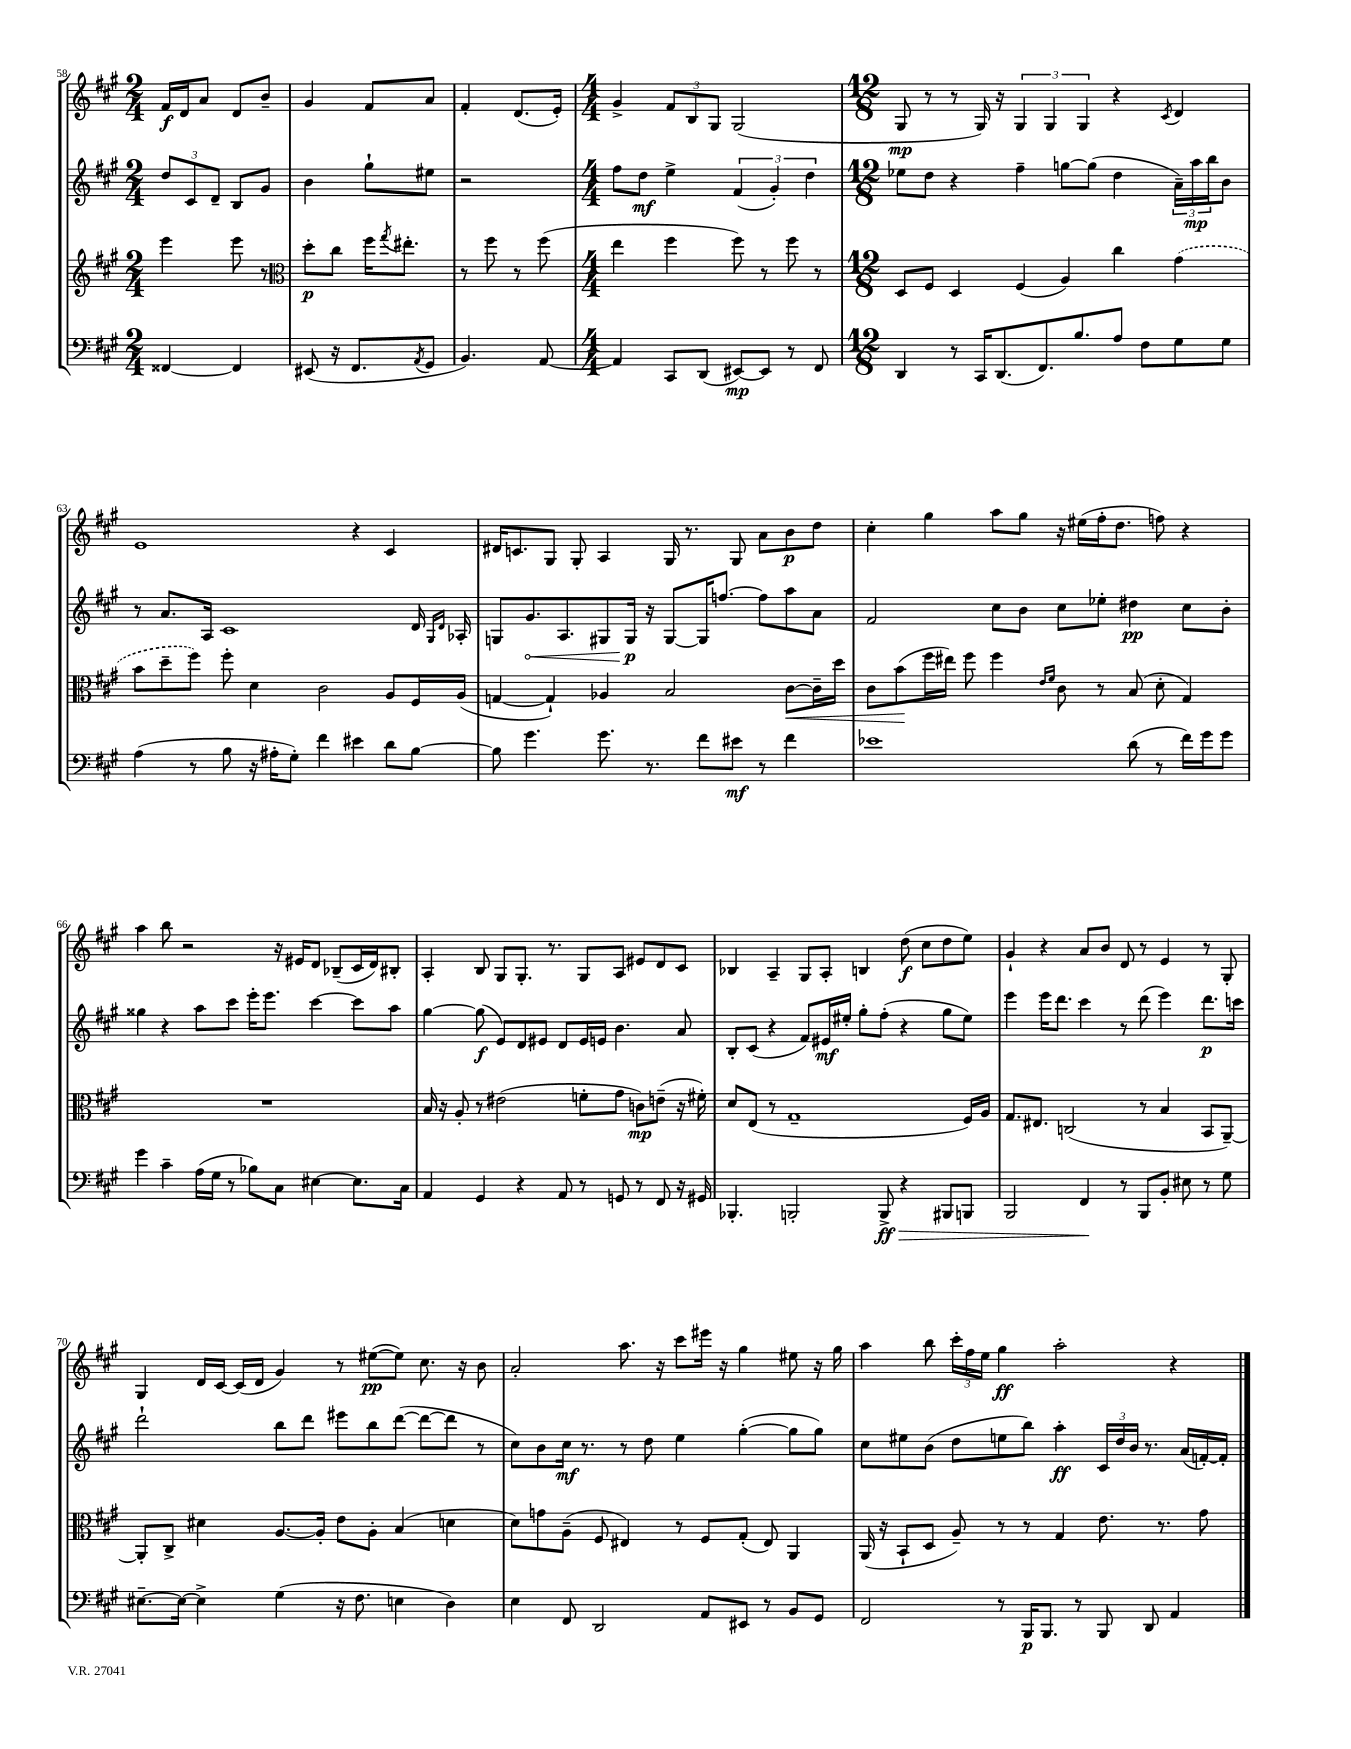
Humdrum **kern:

**kern	**dynam	**kern	**dynam	**kern	**dynam	**kern	**dynam
*part4	*part4	*part3	*part3	*part2	*part2	*part1	*part1
*staff4	*staff4	*staff3	*staff3	*staff2	*staff2	*staff1	*staff1
*clefF4	*	*clefG2	*	*clefG2	*	*clefG2	*
*k[f#c#g#]	*	*k[f#c#g#]	*	*k[f#c#g#]	*	*k[f#c#g#]	*
*M2/4	*	*M2/4	*	*M2/4	*	*M2/4	*
=58	=58	=58	=58	=58	=58	=58	=58
[4FF##X/	.	4eee\	.	12dd/L	.	16f#/LL	f
.	.	.	.	.	.	16d/J	.
.	.	.	.	12c#/	.	.	.
.	.	.	.	.	.	8a/J	.
.	.	.	.	12d~/J	.	.	.
4FF##/]	.	8eee\	.	8B/L	.	8d/L	.
.	.	8r	.	8g#/J	.	8b~/J	.
=59	=59	=59	=59	=59	=59	=59	=59
*	*	*clefC3	*	*	*	*	*
(8EE#X/	.	8dd'\L	p	4b\	.	4g#/	.
16r	.	8cc#\J	.	.	.	.	.
8.FF#/L	.	.	.	.	.	.	.
.	.	16ff#\KL	.	8gg#`\L	.	8f#/L	.
.	.	8qgg#/	.	.	.	.	.
.	.	8.ee#X'\J	.	.	.	.	.
8qAA/	.	.	.	.	.	.	.
8GG#/J	.	.	.	8ee#X\J	.	8a/J	.
=60	=60	=60	=60	=60	=60	=60	=60
4.BB/)	.	8r	.	2r	.	4f#'/	.
.	.	8ff#\	.	.	.	.	.
.	.	8r	.	.	.	(8.d/L	.
[8AA/	.	(8ff#\	.	.	.	.	.
.	.	.	.	.	.	16e'/Jk)	.
=61	=61	=61	=61	=61	=61	=61	=61
*M4/4	*	*M4/4	*	*M4/4	*	*M4/4	*
4AA/]	.	4ee\	.	8ff#\L	.	4g#^/	.
.	.	.	.	8dd\J	mf	.	.
8CC#/L	.	4ff#\	.	4ee^\	.	12f#/L	.
.	.	.	.	.	.	12B/	.
(8DD/J	.	.	.	.	.	.	.
.	.	.	.	.	.	12G#/J	.
[8EE#X/L)	mp	8ff#\)	.	(6f#/	.	(2G#/	.
8EE#/J]	.	8r	.	.	.	.	.
.	.	.	.	6g#'/)	.	.	.
8r	.	8ff#\	.	.	.	.	.
.	.	.	.	6dd\	.	.	.
8FF#/	.	8r	.	.	.	.	.
=62	=62	=62	=62	=62	=62	=62	=62
*M12/8	*	*M12/8	*	*M12/8	*	*M12/8	*
4DD/	.	8D/L	.	8ee-X\L	.	8G#/	mp
.	.	8F#/J	.	8dd\J	.	8r	.
8r	.	4D/	.	4r	.	8r	.
16CC#/KL	.	.	.	.	.	16G#/)	.
(8.DD/	.	.	.	.	.	16r	.
.	.	(4F#/	.	4ff#~\	.	6G#/	.
8.FF#/)	.	.	.	.	.	.	.
.	.	.	.	.	.	6G#/	.
.	.	4A/)	.	[8ggn\L	.	.	.
8.B/	.	.	.	.	.	.	.
.	.	.	.	.	.	6G#/	.
.	.	.	.	(8gg\J]	.	.	.
8A/J	.	4cc#\	.	4dd\	.	4r	.
8F#\L	.	.	.	.	.	.	.
.	.	.	.	.	.	8qc#/	.
8G#\	.	(4g#\	.	24a~\LL)	.	4d/	.
.	.	.	.	24aa\	mp	.	.
.	.	.	.	24bb\J	.	.	.
8G#\J	.	.	.	8b\J	.	.	.
!!LO:LB:g=z
=63	=63	=63	=63	=63	=63	=63	=63
(4A\	.	8b\L	.	8r	.	1e	.
.	.	8dd~\	.	8.a/L	.	.	.
8r	.	8ff#\J)	.	.	.	.	.
.	.	.	.	16A/Jk	.	.	.
8B\	.	8ff#'\	.	1c#	.	.	.
16r	.	4d\	.	.	.	.	.
16A#X'\KL	.	.	.	.	.	.	.
8G#'\J)	.	.	.	.	.	.	.
4f#\	.	2c#\	.	.	.	.	.
4e#X\	.	.	.	.	.	4r	.
8d\L	.	8A/L	.	.	.	4c#/	.
[8B\J	.	16F#/L	.	16d/	.	.	.
.	.	.	.	16qqG#/LL	.	.	.
.	.	.	.	16qqd/JJ	.	.	.
.	.	(16A/JJ	.	16A-X'/	.	.	.
=64	=64	=64	=64	=64	=64	=64	=64
8B\]	.	[4Gn/	.	8Gn/L	.	16d#X/KL	.
.	.	.	.	.	.	8.cn/	.
!	!	!	!	!	!LO:HP:b	!	!
4.g#\	.	.	.	8.g#/	<	.	.
.	.	4G`/])	.	.	.	8G#/J	.
.	.	.	.	8.A/	.	.	.
.	.	.	.	.	.	8G#'/	.
8.g#\	.	4A-X/	.	8G#X/	.	4A/	.
.	.	.	.	16G#/Jk	p	.	.
8.r	.	.	.	16r	[	.	.
.	.	2B/	.	[8G#/L	.	16G#/	.
.	.	.	.	.	.	8.r	.
8f#\L	.	.	.	16G#/K]	.	.	.
.	.	.	.	[8.ffn/J	.	.	.
8e#X\J	mf	.	.	.	.	8G#/	.
8r	.	.	.	8ff\L]	.	8a\L	.
!	!	!	!LO:HP:b	!	!	!	!
4f#\	.	[8c#\L	<	8aa\	.	8b\	p
.	.	16c#~\L]	.	8a\J	.	8dd\J	.
.	.	16dd\JJ	.	.	.	.	.
=65	=65	=65	=65	=65	=65	=65	=65
1e-X	.	8c#\L	.	2f#/	.	4cc#'\	.
.	.	(8b\	.	.	.	.	.
.	.	16ff#\L	[	.	.	4gg#\	.
.	.	16ee#X\JJ)	.	.	.	.	.
.	.	8ff#\	.	.	.	.	.
.	.	4ff#\	.	8cc#\L	.	8aa\L	.
.	.	.	.	8b\J	.	8gg#\J	.
.	.	16qqe/LL	.	.	.	.	.
.	.	16qqf#/JJ	.	.	.	.	.
.	.	8c#\	.	8cc#\L	.	16r	.
.	.	.	.	.	.	(16ee#X\LL	.
.	.	8r	.	8ee-X'\J	.	16ff#'\J	.
.	.	.	.	.	.	8.dd\J	.
(8d\	.	(8B/	.	4dd#X\	pp	.	.
8r	.	8d'\	.	.	.	8ffn\)	.
16f#\LL)	.	4G#/)	.	8cc#\L	.	4r	.
16g#\J	.	.	.	.	.	.	.
8g#\J	.	.	.	8b'\J	.	.	.
!!LO:LB:g=z
=66	=66	=66	=66	=66	=66	=66	=66
4g#\	.	1.r	.	4gg##X\	.	4aa\	.
4c#~\	.	.	.	4r	.	8bb\	.
.	.	.	.	.	.	2r	.
(16A\LL	.	.	.	8aa\L	.	.	.
16G#\JJ	.	.	.	.	.	.	.
8r	.	.	.	8ccc#\J	.	.	.
8B-X\L)	.	.	.	16eee'\KL	.	.	.
.	.	.	.	8.eee\J	.	.	.
8C#\J	.	.	.	.	.	16r	.
.	.	.	.	.	.	16e#X/KL	.
[4E#X\	.	.	.	[4ccc#\	.	8d/J	.
.	.	.	.	.	.	(8B-X~/L	.
8.E#\L]	.	.	.	8ccc#\L]	.	16c#/L	.
.	.	.	.	.	.	16d/J)	.
.	.	.	.	8aa\J	.	8B#X'/J	.
16C#\Jk	.	.	.	.	.	.	.
=67	=67	=67	=67	=67	=67	=67	=67
4AA/	.	16B/	.	[4gg#\	.	4A'/	.
.	.	16r	.	.	.	.	.
.	.	8A'/	.	.	.	.	.
4GG#/	.	8r	.	(8gg#\]	f	8B/	.
.	.	(2e#X\	.	8e/L)	.	8G#/L	.
4r	.	.	.	8d/	.	8.G#'/J	.
.	.	.	.	8e#X/J	.	.	.
.	.	.	.	.	.	8.r	.
8AA/	.	.	.	8d/L	.	.	.
8r	.	8fn'\L	.	16e#/L	.	8G#/L	.
.	.	.	.	16en/JJ	.	.	.
8GGn/	.	8g#\J	.	4.b\	.	8A/J	.
8r	.	8cn\L)	mp	.	.	8e#X/L	.
8FF#/	.	(8en~\J	.	.	.	8d/	.
16r	.	16r	.	8a/	.	8c#/J	.
16GG#X/	.	16f#X'\)	.	.	.	.	.
=68	=68	=68	=68	=68	=68	=68	=68
4.BBB-X'/	.	8d/L	.	8B'/L	.	4B-X/	.
.	.	(8E/J	.	(8c#/J	.	.	.
.	.	8r	.	4r	.	4A~/	.
2BBBn'/	.	1G#~	.	.	.	.	.
.	.	.	.	8f#/L)	.	8G#/L	.
.	.	.	.	16e#X/L	mf	8A'/J	.
.	.	.	.	16ee#X'/JJ	.	.	.
.	.	.	.	8gg#'\L	.	4Bn/	.
!	!LO:HP:b	!	!	!	!	!	!
8BBB^/	> ff	.	.	(8ff#'\J	.	.	.
4r	.	.	.	4r	.	(8dd\	f
.	.	.	.	.	.	8cc#\L	.
8BBB#X/L	.	.	.	8gg#\L	.	8dd\	.
8BBBn/J	.	16F#/LL)	.	8ee#\J)	.	8ee\J)	.
.	.	16A/JJ	.	.	.	.	.
=69	=69	=69	=69	=69	=69	=69	=69
2BBB/	.	8.G#/L	.	4eee\	.	4g#`/	.
.	.	8.E#X/J	.	.	.	.	.
.	.	.	.	16eee\KL	.	4r	.
.	.	.	.	8.ddd\J	.	.	.
.	.	(2Cn/	.	.	.	.	.
4FF#/	.	.	.	4ccc#\	.	8a/L	.
.	.	.	.	.	.	8b/J	.
8r	]	.	.	8r	.	8d/	.
8BBB/L	.	8r	.	(8ddd\	.	8r	.
8BB'/J	.	4B/	.	4eee\)	.	4e/	.
8E#X\	.	.	.	.	.	.	.
8r	.	8BB/L	.	8.ddd\L	p	8r	.
8G#\	.	[8AA~/J)	.	.	.	8G#'/	.
.	.	.	.	16cccn\Jk	.	.	.
!!LO:LB:g=z
=70	=70	=70	=70	=70	=70	=70	=70
[8.E#X~\L	.	8AA'/L]	.	2ddd`\	.	4G#/	.
.	.	8C#^/J	.	.	.	.	.
16E#\Jk_	.	.	.	.	.	.	.
4E#^\]	.	4d#X\	.	.	.	16d/LL	.
.	.	.	.	.	.	[16c#/JJ	.
.	.	.	.	.	.	(16c#/LL]	.
.	.	.	.	.	.	16d/JJ	.
(4G#\	.	[8.A/L	.	8bb\L	.	4g#/)	.
.	.	.	.	8ddd\J	.	.	.
.	.	16A'/Jk]	.	.	.	.	.
16r	.	8e\L	.	8eee#X\L	.	8r	.
8.F#\	.	.	.	.	.	.	.
.	.	8A'\J	.	8bb\	.	([8ee#X\L	pp
4En\	.	(4B/	.	([8ddd\J	.	8ee#\J])	.
.	.	.	.	8ddd\L_	.	8.cc#\	.
4D\)	.	4dn\	.	8ddd\J]	.	.	.
.	.	.	.	.	.	16r	.
.	.	.	.	8r	.	8b\	.
=71	=71	=71	=71	=71	=71	=71	=71
4E\	.	8d\L)	.	8cc#\L)	.	2a'/	.
.	.	8gn\	.	8b\	.	.	.
8FF#/	.	(8A~\J	.	16cc#\Jk	mf	.	.
.	.	.	.	8.r	.	.	.
2DD/	.	8F#/	.	.	.	.	.
.	.	4E#X/)	.	8r	.	8.aa\	.
.	.	.	.	8dd\	.	.	.
.	.	.	.	.	.	16r	.
.	.	8r	.	4ee\	.	8ccc#\L	.
8AA/L	.	8F#/L	.	.	.	16eee#X\Jk	.
.	.	.	.	.	.	16r	.
8EE#X/J	.	(8G#'/J	.	([4gg#'\	.	4gg#\	.
8r	.	8E#/)	.	.	.	.	.
8BB/L	.	4AA/	.	8gg#\L]	.	8ee#X\	.
8GG#/J	.	.	.	8gg#\J)	.	16r	.
.	.	.	.	.	.	16gg#\	.
=72	=72	=72	=72	=72	=72	=72	=72
2FF#/	.	(16AA/	.	8cc#\L	.	4aa\	.
.	.	16r	.	.	.	.	.
.	.	8BB`/L	.	8ee#X\	.	.	.
.	.	8D/J	.	(8b\J	.	8bb\	.
.	.	8A~/)	.	8dd\L	.	24ccc#'\LL	.
.	.	.	.	.	.	24ff#\	.
.	.	.	.	.	.	24ee\JJ	.
8r	.	8r	.	8een\	.	4gg#\	ff
16BBB/KL	p	8r	.	8bb\J)	.	.	.
8.BBB/J	.	.	.	.	.	.	.
.	.	4G#/	.	4aa'\	ff	2aa'\	.
8r	.	.	.	.	.	.	.
8BBB/	.	8.e\	.	24c#/LL	.	.	.
.	.	.	.	24dd/	.	.	.
.	.	.	.	24b/JJ	.	.	.
8DD/	.	.	.	8.r	.	.	.
.	.	8.r	.	.	.	.	.
4AA/	.	.	.	.	.	4r	.
.	.	.	.	(16a/LL	.	.	.
.	.	8g#\	.	[16fn'/)	.	.	.
.	.	.	.	16f'/JJ]	.	.	.
==	==	==	==	==	==	==	==
*-	*-	*-	*-	*-	*-	*-	*-
